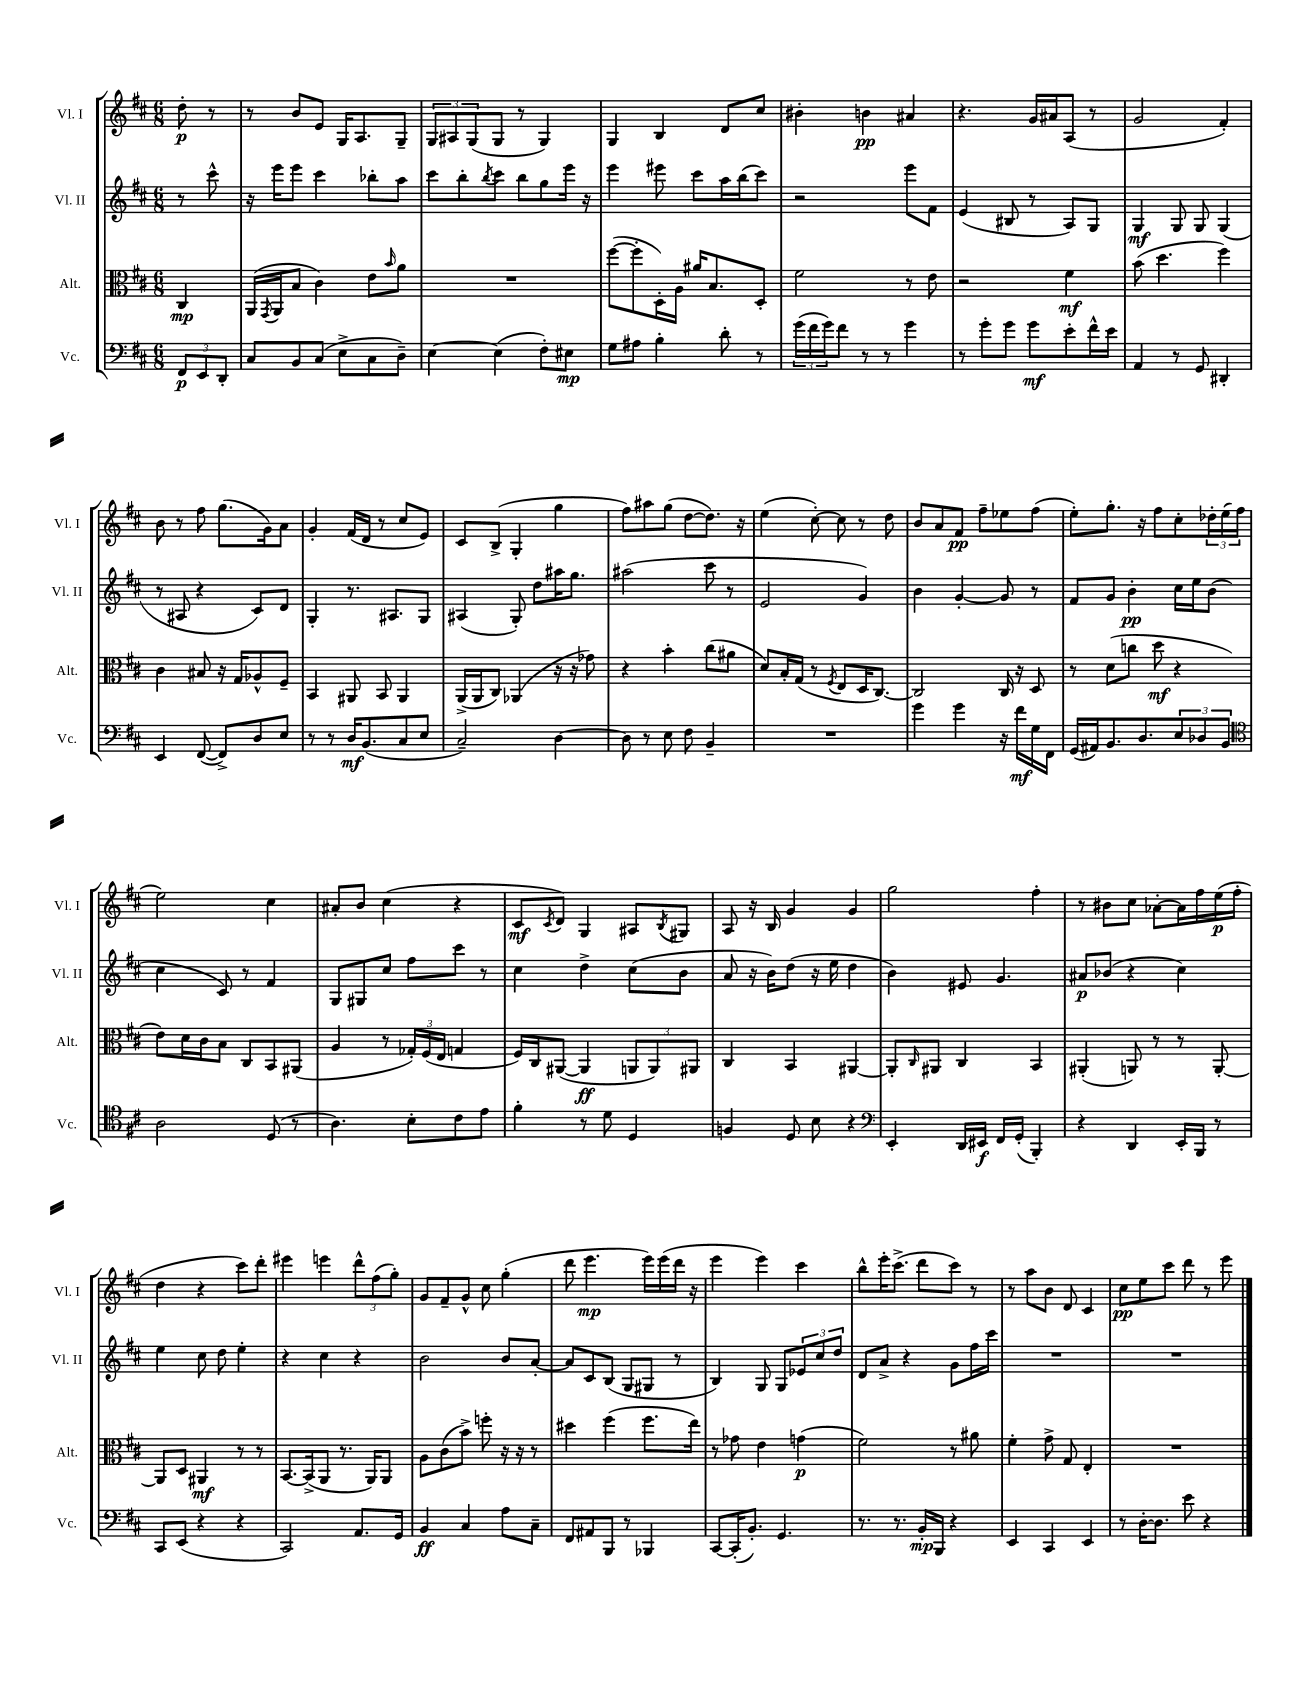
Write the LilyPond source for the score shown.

<<
\new StaffGroup <<
\new Staff = "s0" \with { instrumentName = "Vl. I" shortInstrumentName = "Vl. I" } {
    \clef treble \key d \major \numericTimeSignature \time 6/8 \partial 4
    d''8-.\p r8 |
    r8 b'8 e'8 g16 a8. g8-- |
    \tuplet 3/2 { g8 ais8 g8( } g8 r8 g4) |
    g4 b4 d'8 cis''8 |
    bis'4-. b'4\pp ais'4 |
    r4. g'16 ais'16 a8( r8 |
    g'2 fis'4-.) |
    b'8 r8 fis''8 g''8.( g'16) a'8 |
    g'4-. fis'16( d'16 r8 cis''8 e'8) |
    cis'8 b8->( g4-. g''4 |
    fis''8) ais''8 g''8( d''8~ d''8.) r16 |
    e''4( cis''8~-.) cis''8 r8 d''8 |
    b'8 a'8 fis'8\pp fis''8-- ees''8 fis''8( |
    e''8-.) g''8.-. r16 fis''8 cis''8-. \tuplet 3/2 { des''16-. e''16( fis''16 } |
    e''2) cis''4 |
    ais'8-. b'8 cis''4( r4 |
    cis'8\mf \acciaccatura { cis'8 } d'8) g4 ais8 \acciaccatura { b8 } gis8 |
    a8 r16 b16 g'4 g'4 |
    g''2 fis''4-. |
    r8 bis'8 cis''8 aes'8~-. aes'16 fis''16 e''16\p( fis''16-. |
    d''4 r4 cis'''8) d'''8-. |
    eis'''4 e'''4 \tuplet 3/2 { d'''8-^ fis''8( g''8-.) } |
    g'8 fis'8-- g'8-^ cis''8 g''4-.( |
    d'''8 e'''4.\mp e'''16) e'''16( d'''16 r16 |
    e'''4 e'''4) cis'''4 |
    b''8-^ e'''16-. cis'''8.->( d'''8 cis'''8) r8 |
    r8 a''8 b'8 d'8 cis'4 |
    cis''8\pp e''8 cis'''8 d'''8 r8 e'''8 \bar "|." |
}
\new Staff = "s1" \with { instrumentName = "Vl. II" shortInstrumentName = "Vl. II" } {
    \clef treble \key d \major \numericTimeSignature \time 6/8 \partial 4
    r8 cis'''8-^ |
    r16 e'''16 e'''8 cis'''4 bes''8-. a''8 |
    cis'''8 b''8-. \acciaccatura { b''8 } cis'''8 b''8 g''8 e'''16 r16 |
    e'''4 eis'''8 cis'''8 a''16 b''16( cis'''8) |
    r2 e'''8 fis'8 |
    e'4( bis8 r8 a8) g8 |
    g4\mf g8 g8 g4( |
    r8 ais8 r4 cis'8) d'8 |
    g4-. r8. ais8. g8 |
    ais4( g8-.) d''8 ais''16 g''8. |
    ais''2( cis'''8 r8 |
    e'2 g'4) |
    b'4 g'4~-. g'8 r8 |
    fis'8 g'8 b'4-.\pp cis''16 e''16 b'8( |
    cis''4 cis'8) r8 fis'4 |
    g8 gis8 cis''8 fis''8 cis'''8 r8 |
    cis''4 d''4-> cis''8( b'8 |
    a'8 r16 b'16) d''8( r16 e''16 d''4 |
    b'4) eis'8 g'4. |
    ais'8\p bes'8( r4 cis''4) |
    e''4 cis''8 d''8 e''4-. |
    r4 cis''4 r4 |
    b'2 b'8 a'8~-. |
    a'8 cis'8 b8( g8 gis8 r8 |
    b4) g8 g8 \tuplet 3/2 { ees'8 cis''8 d''8 } |
    d'8 a'8-> r4 g'8 fis''16 cis'''16 |
    R2. |
    R2. \bar "|." |
}
\new Staff = "s2" \with { instrumentName = "Alt." shortInstrumentName = "Alt." } {
    \clef alto \key d \major \numericTimeSignature \time 6/8 \partial 4
    cis4\mp |
    a,16( \acciaccatura { g,8 } a,16 b8 cis'4) e'8 \grace { b'16 } a'8 |
    R2. |
    fis''8~( fis''8-. d16-.) a16 ais'16 b8. d8-. |
    fis'2 r8 e'8 |
    r2 fis'4\mf |
    b'8( d''4. fis''4) |
    cis'4 bis8 r16 g16 aes8-^ fis8-- |
    b,4 ais,8 b,8 ais,4 |
    a,16->( a,16 cis8) aes,4( r16 r16 ges'8) |
    r4 b'4-. cis''8( ais'8 |
    d'8) b16-. g16( r8 \acciaccatura { fis8 } e8 d16 cis8.~) |
    cis2 cis16 r16 d8 |
    r8 d'8( c''8 d''8\mf r4 |
    e'8) d'16 cis'16 b8 cis8 b,8 ais,8( |
    a4 r8 \tuplet 3/2 { ges16-.) fis16( e16 } g4 |
    fis16) cis16 ais,8~( ais,4\ff \tuplet 3/2 { a,8 a,8) ais,8 } |
    cis4 b,4 ais,4~ |
    ais,8-. \grace { cis16 } ais,8 cis4 b,4 |
    ais,4-.( a,8) r8 r8 a,8~-. |
    a,8 d8 ais,4\mf r8 r8 |
    b,8.~ b,16->( a,8 r8. a,16) a,8 |
    a8 cis'8( b'8->) f''8-. r16 r16 r8 |
    dis''4 fis''4( fis''8. e''16) |
    r8 ges'8 e'4 g'4\p( |
    fis'2) r8 ais'8 |
    fis'4-. g'8-> g8 e4-. |
    R2. \bar "|." |
}
\new Staff = "s3" \with { instrumentName = "Vc." shortInstrumentName = "Vc." } {
    \clef bass \key d \major \numericTimeSignature \time 6/8 \partial 4
    \tuplet 3/2 { fis,8\p e,8 d,8-. } |
    cis8 b,8 cis8( e8-> cis8 d8--) |
    e4~ e4( fis8-.) eis8\mp |
    g8 ais8 b4-. d'8-. r8 |
    \tuplet 3/2 { g'16( fis'16 g'16) } fis'8 r8 r8 g'4 |
    r8 g'8-. g'8 g'8\mf e'8-. fis'16-^ e'16 |
    a,4 r8 g,8 dis,4-. |
    e,4 fis,8~( fis,8->) d8 e8 |
    r8 r8 d16\mf b,8.( cis8 e8 |
    cis2--) d4~ |
    d8 r8 e8 fis8 b,4-- |
    R2. |
    g'4 g'4 r16 fis'16\mf g16 fis,16 |
    g,16( ais,16) b,8. d8. \tuplet 3/2 { e8 des8 b,8 } |
    \clef tenor a2 d8( r8 |
    a4.) b8-. cis'8 e'8 |
    fis'4-. r8 d'8 d4 |
    f4 d8 b8 r4 |
    \clef bass e,4-. d,16 eis,16\f fis,16 g,16-.( b,,4-.) |
    r4 d,4 e,16-. b,,16 r8 |
    cis,8 e,8( r4 r4 |
    cis,2) a,8. g,16 |
    b,4\ff cis4 a8 cis8-- |
    fis,8 ais,8 b,,8 r8 bes,,4 |
    cis,8~ cis,16-.( b,8.-.) g,4. |
    r8. r8. b,16-.\mp b,,16 r4 |
    e,4 cis,4 e,4 |
    r8 d16~-. d8. e'8 r4 \bar "|." |
}
>>
>>
\layout { \context { \Score \remove "Bar_number_engraver" } }
